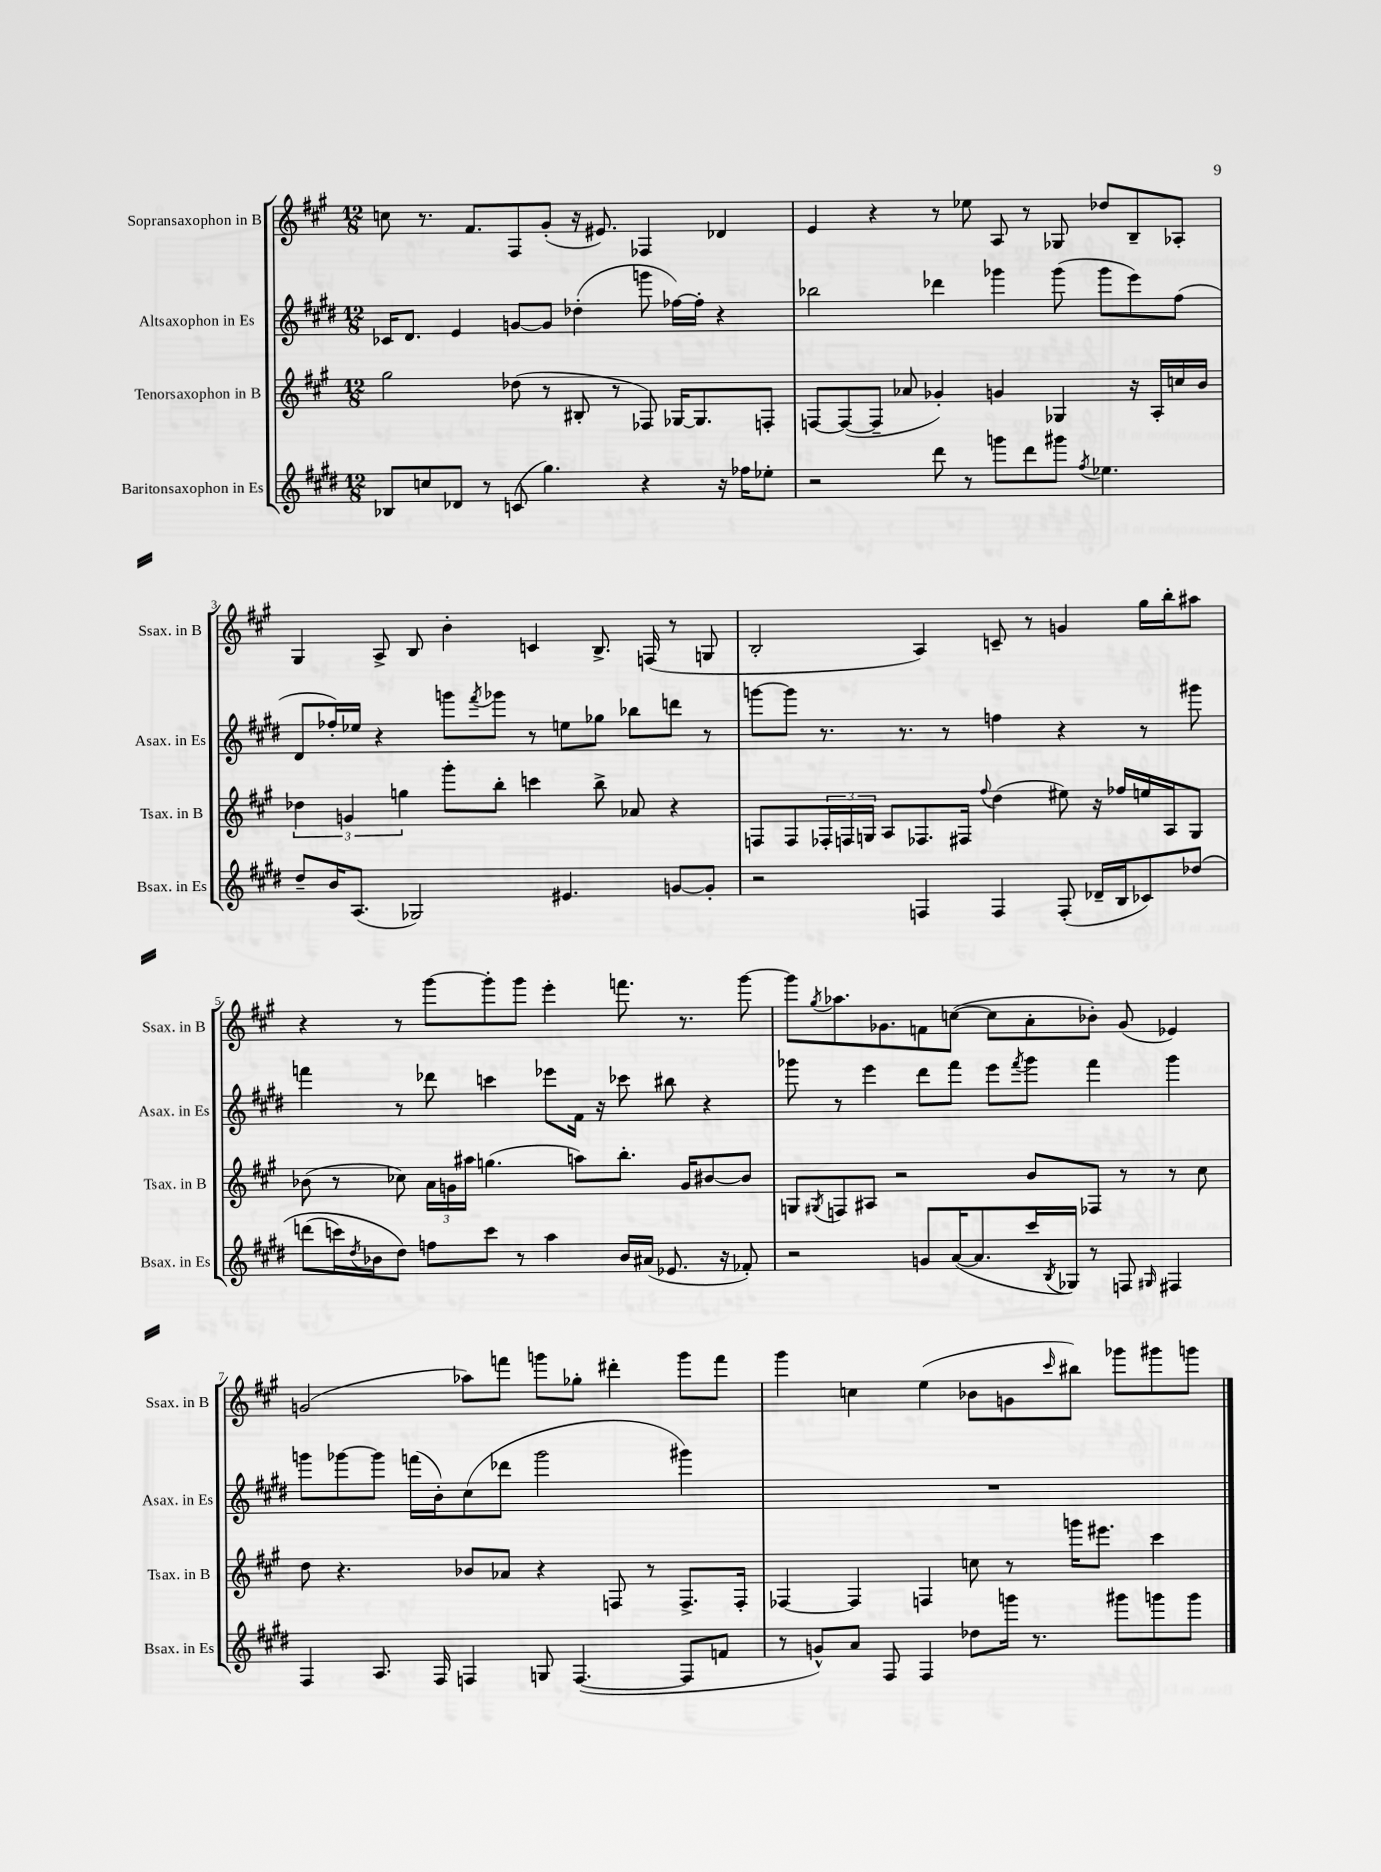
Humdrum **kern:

**kern	**kern	**kern	**kern
*staff4	*staff3	*staff2	*staff1
*clefG2	*clefG2	*clefG2	*clefG2
*k[f#c#g#d#]	*k[f#c#g#]	*k[f#c#g#d#]	*k[f#c#g#]
*M12/8	*M12/8	*M12/8	*M12/8
8B-	2gg#	16c-	8cc
.	.	8.d#	.
8cc	.	.	8.r
8d-	.	4e	.
.	.	.	8.f#
8r	.	.	.
(8c	(8dd-	[8g	8F#
4.gg#)	8r	8g]	(8g#'
.	8B#'	(4dd-'	16r
.	.	.	8.e#)
.	8r	.	.
4r	8F-)	8ggg	4F-
.	[16G-	[16ff-)	.
.	8.G-]	16ff-']	.
16r	.	4r	4d-
16ff-	.	.	.
8ee-'	8F'	.	.
=	=	=	=
2r	[8F	2bb-	4e
.	(8F_	.	.
.	8F~]	.	4r
.	8a-	.	.
8ddd#	4g-')	4ddd-	8r
8r	.	.	8ee-
8ggg	4g	4ggg-	8A
8ddd#	.	.	8r
8ggg#	4G-	(8ggg-	8G-
8qff#	.	.	.
4.ee-	.	8ggg-	8dd-
.	16r	8eee)	8B~
.	16A'	.	.
.	16cc	(8ff#	8A-'
.	16b	.	.
=	=	=	=
8dd#~	6dd-	8d#	4G#
16b	.	16ff-')	.
.	6g	.	.
(8.A	.	16ee-	.
.	.	4r	8A^
.	6gg	.	.
2G-)	.	.	8B
.	8ggg#'	8ggg	4b'
.	.	8qfff#	.
.	8bb'	8ggg-	.
.	4ccc	8r	4c
4.e#	.	8ee	.
.	8bb^	8gg-	8.B^
.	8a-	8bb-	.
.	.	.	(16F
[8g	4r	8ddd	8r
8g']	.	8r	8G
=	=	=	=
2r	8F	[8ggg	2B'
.	8F	8ggg]	.
.	24F-'	8.r	.
.	24F	.	.
.	24G	.	.
.	8A	.	.
.	.	8.r	.
4F	8.F-	.	4A)
.	.	8r	.
.	16F#	.	.
.	8qqff#	.	.
4F	(4dd	4ff	8c~
.	.	.	8r
(8F'	8ee#)	4r	4g
16d-~	16r	.	.
16B	16ff-	.	.
8c-)	16ee	8r	16gg#
.	16A	.	16bb'
&(8dd-	8G	8ggg#	8aa#
=	=	=	=
(8ddd	(8b-	4fff	4r
16ccc)	8r	.	.
8qdd#	.	.	.
16b-	.	.	.
8dd#&)	8cc-)	8r	8r
8ff	24a	8ddd-	[8ggg#
.	24g	.	.
.	24aa#	.	.
8ccc	(4.gg	4ccc	8ggg#']
8r	.	.	8ggg#
4aa	.	8eee-	4eee'
.	8aa)	16f#	.
.	.	16r	.
16b-	8.bb'	8ccc-	8.fff
(16a#	.	.	.
8.e-	.	8bb#	.
.	16g	.	8.r
.	[8b#	4r	.
16r	.	.	.
8f-')	8b#]	.	[8ggg#
=	=	=	=
2r	8G	8ggg-	8ggg#]
.	8qG#	.	8qgg#
.	8F	8r	8.aa-
.	8A#	4eee	.
.	.	.	8.g-
.	2r	.	.
8g	.	8ddd#	8f
([16a	.	8fff#	([8cc
8.a]	.	.	.
.	.	8eee	8cc]
.	.	8qfff#	.
16ccc#	8b	8ggg-	8a'
8qB	.	.	.
16G-)	.	.	.
8r	8F-	4fff#	8b-')
8F	8r	.	(8g-
16qqG#	.	.	.
4F#	8r	4ggg-	4e-)
.	8cc#	.	.
=	=	=	=
4F#	8dd	8ggg	(2g
.	4.r	[8ggg-	.
8.A	.	8ggg-]	.
.	.	(16fff	.
16F#	.	16b')	.
4F	8b-	(8cc#	8aa-)
.	8a-	8ddd-	8fff
8G	4r	2ggg-	8ggg
([4.F	.	.	8gg-'
.	8F	.	4ddd#'
.	8r	.	.
8F]	8.F^	4ggg#)	8ggg
8f	.	.	8fff
.	16F'	.	.
=	=	=	=
8r	[4F-	1.r	4ggg#
8g^^)	.	.	.
8a	4F-]	.	4cc
8F#	.	.	.
4F#	4F	.	(4ee
8dd-	8cc	.	8b-
16ggg	8r	.	8g
8.r	.	.	.
.	.	.	16qqccc#
.	16ggg	.	8bb#)
.	8.eee#	.	.
8ggg#	.	.	8ggg-
8ggg	4ccc#	.	8ggg#
8ggg	.	.	8ggg
==	==	==	==
*-	*-	*-	*-
